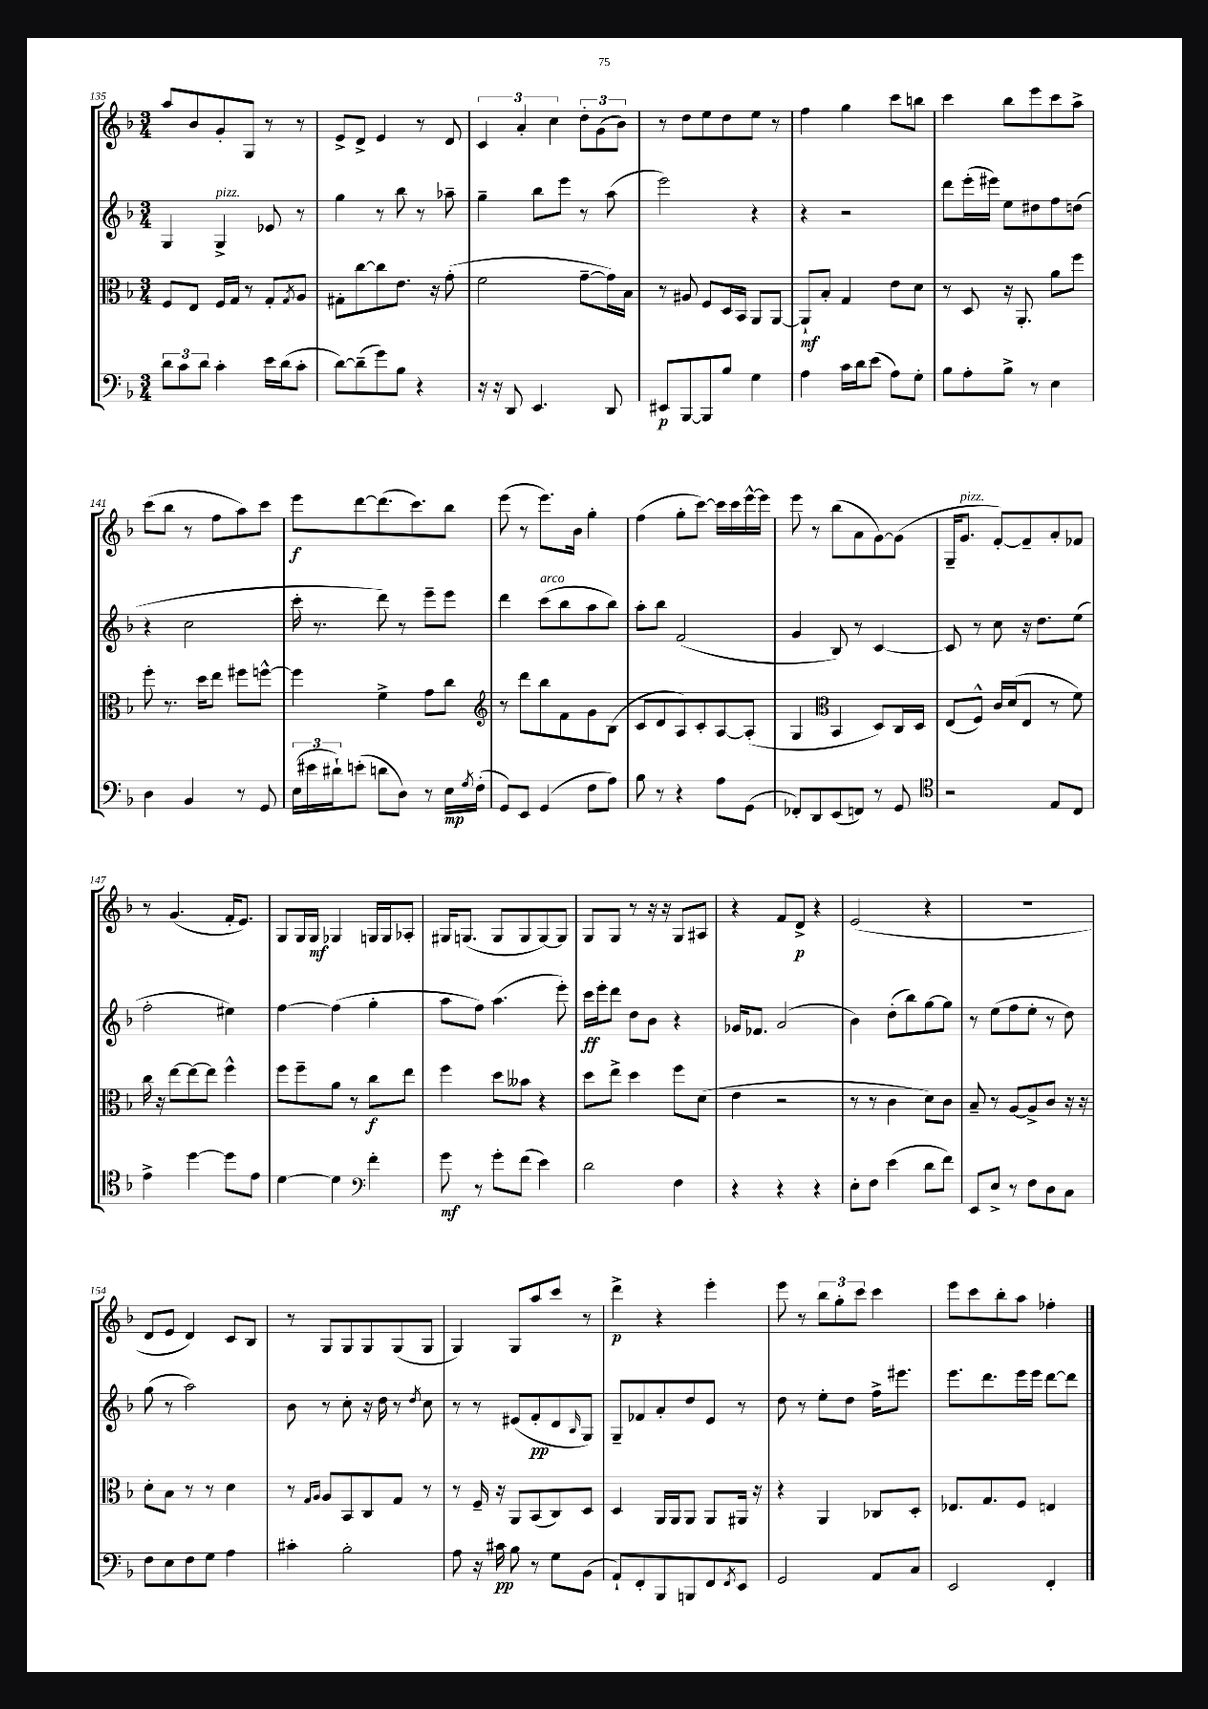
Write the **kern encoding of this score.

**kern	**kern	**kern	**kern
*staff4	*staff3	*staff2	*staff1
*clefF4	*clefC3	*clefG2	*clefG2
*k[b-]	*k[b-]	*k[b-]	*k[b-]
*M3/4	*M3/4	*M3/4	*M3/4
12d\L	8F/L	4G/	8aa/L
12c\	.	.	.
.	8E/J	.	8b-/
12d\J	.	.	.
4c'\	16F/LL	4G^/	8g'/
.	16G/JJ	.	.
.	8r	.	8G/J
16e\LL	8G'/L	8e-/	8r
(16d\J	.	.	.
.	8qG/	.	.
8c'\J	8A/J	8r	8r
=	=	=	=
[8d\L)	8G#'\L	4gg\	8e^/L
(8d~\]	[8cc\	.	8d^/J
8g\)	8cc\]	8r	4e/
8B-\J	8.e\J	8bb-\	.
4r	.	8r	8r
.	16r	.	.
.	(8g'\	8aa-~\	8d/
=	=	=	=
16r	2f\	4gg~\	6c/
16r	.	.	.
8DD/	.	.	.
.	.	.	6a'/
4.EE/	.	8bb-\L	.
.	.	.	6cc\
.	.	8eee\J	.
.	[8g~\L	8r	12dd'\L
.	.	.	(12g\
8DD/	16g\]L)	(8aa\	.
.	.	.	12b-\J)
.	16B-\JJ	.	.
=	=	=	=
8EE#/L	8r	2eee\)	8r
[8BBB-/	8A#/	.	8dd\L
8BBB-/]	8F/L	.	8ee\
8B-/J	16D/L	.	8dd\
.	16BB-/JJ	.	.
4G\	8AA/L	4r	8ee\J
.	[8AA/J	.	8r
=	=	=	=
4A\	8AA`/]L	4r	4ff\
.	8B-'/J	.	.
16c\LL	4G/	2r	4gg\
16d\J	.	.	.
(8e\J	.	.	.
8A\L)	8e\L	.	8ccc\L
8G'\J	8d\J	.	8bb\J
=	=	=	=
8B-\L	8r	8ddd\L	4ccc\
8A'\	8D/	(16eee'\L	.
.	.	16eee#\JJ)	.
8B-^\J	16r	8ee\L	8bb-\L
.	8.AA'/	.	.
8r	.	8dd#\	8eee\
4E\	8a\L	8ff\	8ccc\
.	8ff\J	(8dd\J	8aa^\J
=	=	=	=
4D\	8ff'\	4r	(8ccc\L
.	8.r	.	8bb-\J
4BB-/	.	2cc\	8r
.	16dd\LK	.	.
.	8ee\J	.	8ff\L
8r	8ff#\L	.	8aa\)
8GG/	[8ff^^\J	.	8ccc\J
=	=	=	=
(24E\LL	4ff\]	16ccc'\	8eee\L
24e#\	.	.	.
.	.	8.r	.
24d#`\J)	.	.	.
(8e'\J	.	.	[8ddd\
8d\L	4f^\	8ddd\)	(8.ddd\]
8D\J)	.	8r	.
.	.	.	8.ccc\)
8r	8g\L	8eee~\L	.
16E\LL	8cc\J	8eee\J	8bb-\J
8qG/	.	.	.
(16F'\JJ	.	.	.
=	=	=	=
*	*clefG2	*	*
8GG/L)	8r	4ddd\	(8eee\
8EE/J	8ddd\L	.	8r
(4GG/	8bb-\	(8ccc\L	8.eee\L)
.	8f\	8bb-\	.
.	.	.	16b-\Jk
8F\L	8g\	8aa\	4gg'\
8A\J)	(8B-\J	8bb-\J)	.
=	=	=	=
8B-\	8c/L	8aa'\L	(4ff\
8r	8d/	8bb-\J	.
4r	8A/)	(2f/	8gg'\L
.	8c'/	.	[8ccc\J)
8A\L	[8A/	.	16ccc\]LL
.	.	.	16ccc\
(8GG\J	(8A'/]J	.	[16eee^^\
.	.	.	16eee\]JJ
=	=	=	=
8FF-'/L)	4G/	4g/	8eee\
8DD/	.	.	8r
*	*clefC3	*	*
(8EE/	4BB-/	8B-/)	(8bb-\L
8FF/J)	.	8r	8a\
8r	8D/L)	[4c/	[8g\)
8GG/	16C/L	.	(8g\]J
.	16D/JJ	.	.
=	=	=	=
*clefC4	*	*	*
2r	(8E/L	8c/]	16G~/LK
.	.	.	8.g/J
.	8F^^/J)	8r	.
.	16c/LL	8cc\	[8f'/L)
.	(16d/J	.	.
.	8E/J	16r	8f~/]
.	.	8.dd\L	.
8E/L	8r	.	8a'/
8C/J	8f\)	(8ee\J	8f-/J
=	=	=	=
4e^\	16cc\	2ff'\	8r
.	16r	.	.
.	[8ee\L	.	(4.g/
[4dd\	8ee\_	.	.
.	8ee\]J	.	.
8dd\]L	4ff^^\	4ee#\)	16f'/LK
.	.	.	8.e/J)
8e\J	.	.	.
=	=	=	=
[4d\	8ff\L	[4ff\	8G/L
.	8ff~\	.	16G/L
.	.	.	16G/JJ
4d\]	8a\J	(4ff\]	4G-/
.	8r	.	.
*clefF4	*	*	*
4f'\	8cc\L	4gg'\	16G/LL
.	.	.	16G/J
.	8ee\J	.	8A-'/J
=	=	=	=
8g\	4ff\	8aa\L	16G#/LK
.	.	.	(8.G/J
8r	.	8ff\J)	.
8g'\L	8dd\L	(4.aa\	8G/L
(8f\J	8b--\J	.	8G/
4e\)	4r	.	[8G/)
.	.	8eee'\)	8G/]J
=	=	=	=
2d\	8dd\L	16ccc\LL	8G/L
.	.	16eee'\J	.
.	8ee^\J	8ddd\J	8G/J
.	4dd\	8dd\L	8r
.	.	8b-\J	16r
.	.	.	16r
4F\	8ff\L	4r	8G/L
.	(8d\J	.	8A#/J
=	=	=	=
4r	4e\	16g-/LK	4r
.	.	8.f-/J	.
4r	2r	(2a/	8f/L
.	.	.	8d^/J
4r	.	.	4r
=	=	=	=
8E'\L	8r	4b-\)	(2e/
8F\J	8r	.	.
(4e\	4c\	(8dd'\L	.
.	.	8bb-\)	.
8d\L	8d\L)	[8gg\	4r
8f\J)	8c\J	8gg\]J	.
=	=	=	=
8EE/L	8B-~/	8r	2.r
8E^/J	8r	(8ee\L	.
8r	[8A/L	8ff\	.
8F\L	8A^/]	8ee'\J	.
8D\	8c/J	8r	.
8C\J	16r	8dd\)	.
.	16r	.	.
=	=	=	=
8F\L	8d'\L	(8gg\	8d/L
8E\	8B-\J	8r	8e/J
8F\	8r	2aa\)	4d/)
8G\J	8r	.	.
4A\	4d\	.	8c/L
.	.	.	8B-/J
=	=	=	=
4c#'\	8r	8b-\	8r
.	16qqG/LL	.	.
.	16qqA/JJ	.	.
.	8A/L	8r	8G/L
2B-'\	8BB-/	8cc'\	8G/
.	8C/	16r	8G/
.	.	16dd\	.
.	8G/J	8r	(8G/
.	.	8qdd/	.
.	8r	8cc\	8G/J
=	=	=	=
8A\	8r	8r	4G/)
16r	16F~/	8r	.
16c#\	16r	.	.
8B-\	8AA/L	(8e#/L	8G/L
8r	(8BB-/	8f'/	8aa/
8G\L	8C/)	8d/	8ccc/J
.	.	16qqB-/	.
(8BB-\J	8D/J	8G/J)	8r
=	=	=	=
8AA`/L)	4D/	8G~/L	4ddd^\
8FF'/	.	8f-/	.
8BBB-/	16AA/LL	8a'/	4r
.	16AA/J	.	.
8BBB/	8AA/J	8dd/	.
8FF/	8AA/L	8e/J	4eee'\
8qFF/	.	.	.
8EE/J	16AA#/Jk	8r	.
.	16r	.	.
=	=	=	=
2GG/	4r	8dd\	8eee\
.	.	8r	8r
.	4AA/	8ee'\L	12bb-\L
.	.	.	12gg'\
.	.	8dd\J	.
.	.	.	12ccc\J
8AA/L	8C-/L	16ff^\LK	4ccc\
.	.	8.eee#\J	.
8C/J	8D'/J	.	.
=	=	=	=
2EE/	8.E-/L	8.eee\L	8eee\L
.	.	.	8ccc\
.	8.G/	8.ddd\	.
.	.	.	8bb-'\
.	8F/J	16eee\L	8aa\J
.	.	16eee\JJ	.
4FF'/	4E/	[8ddd\L	4ff-'\
.	.	8ddd\]J	.
==	==	==	==
*-	*-	*-	*-
